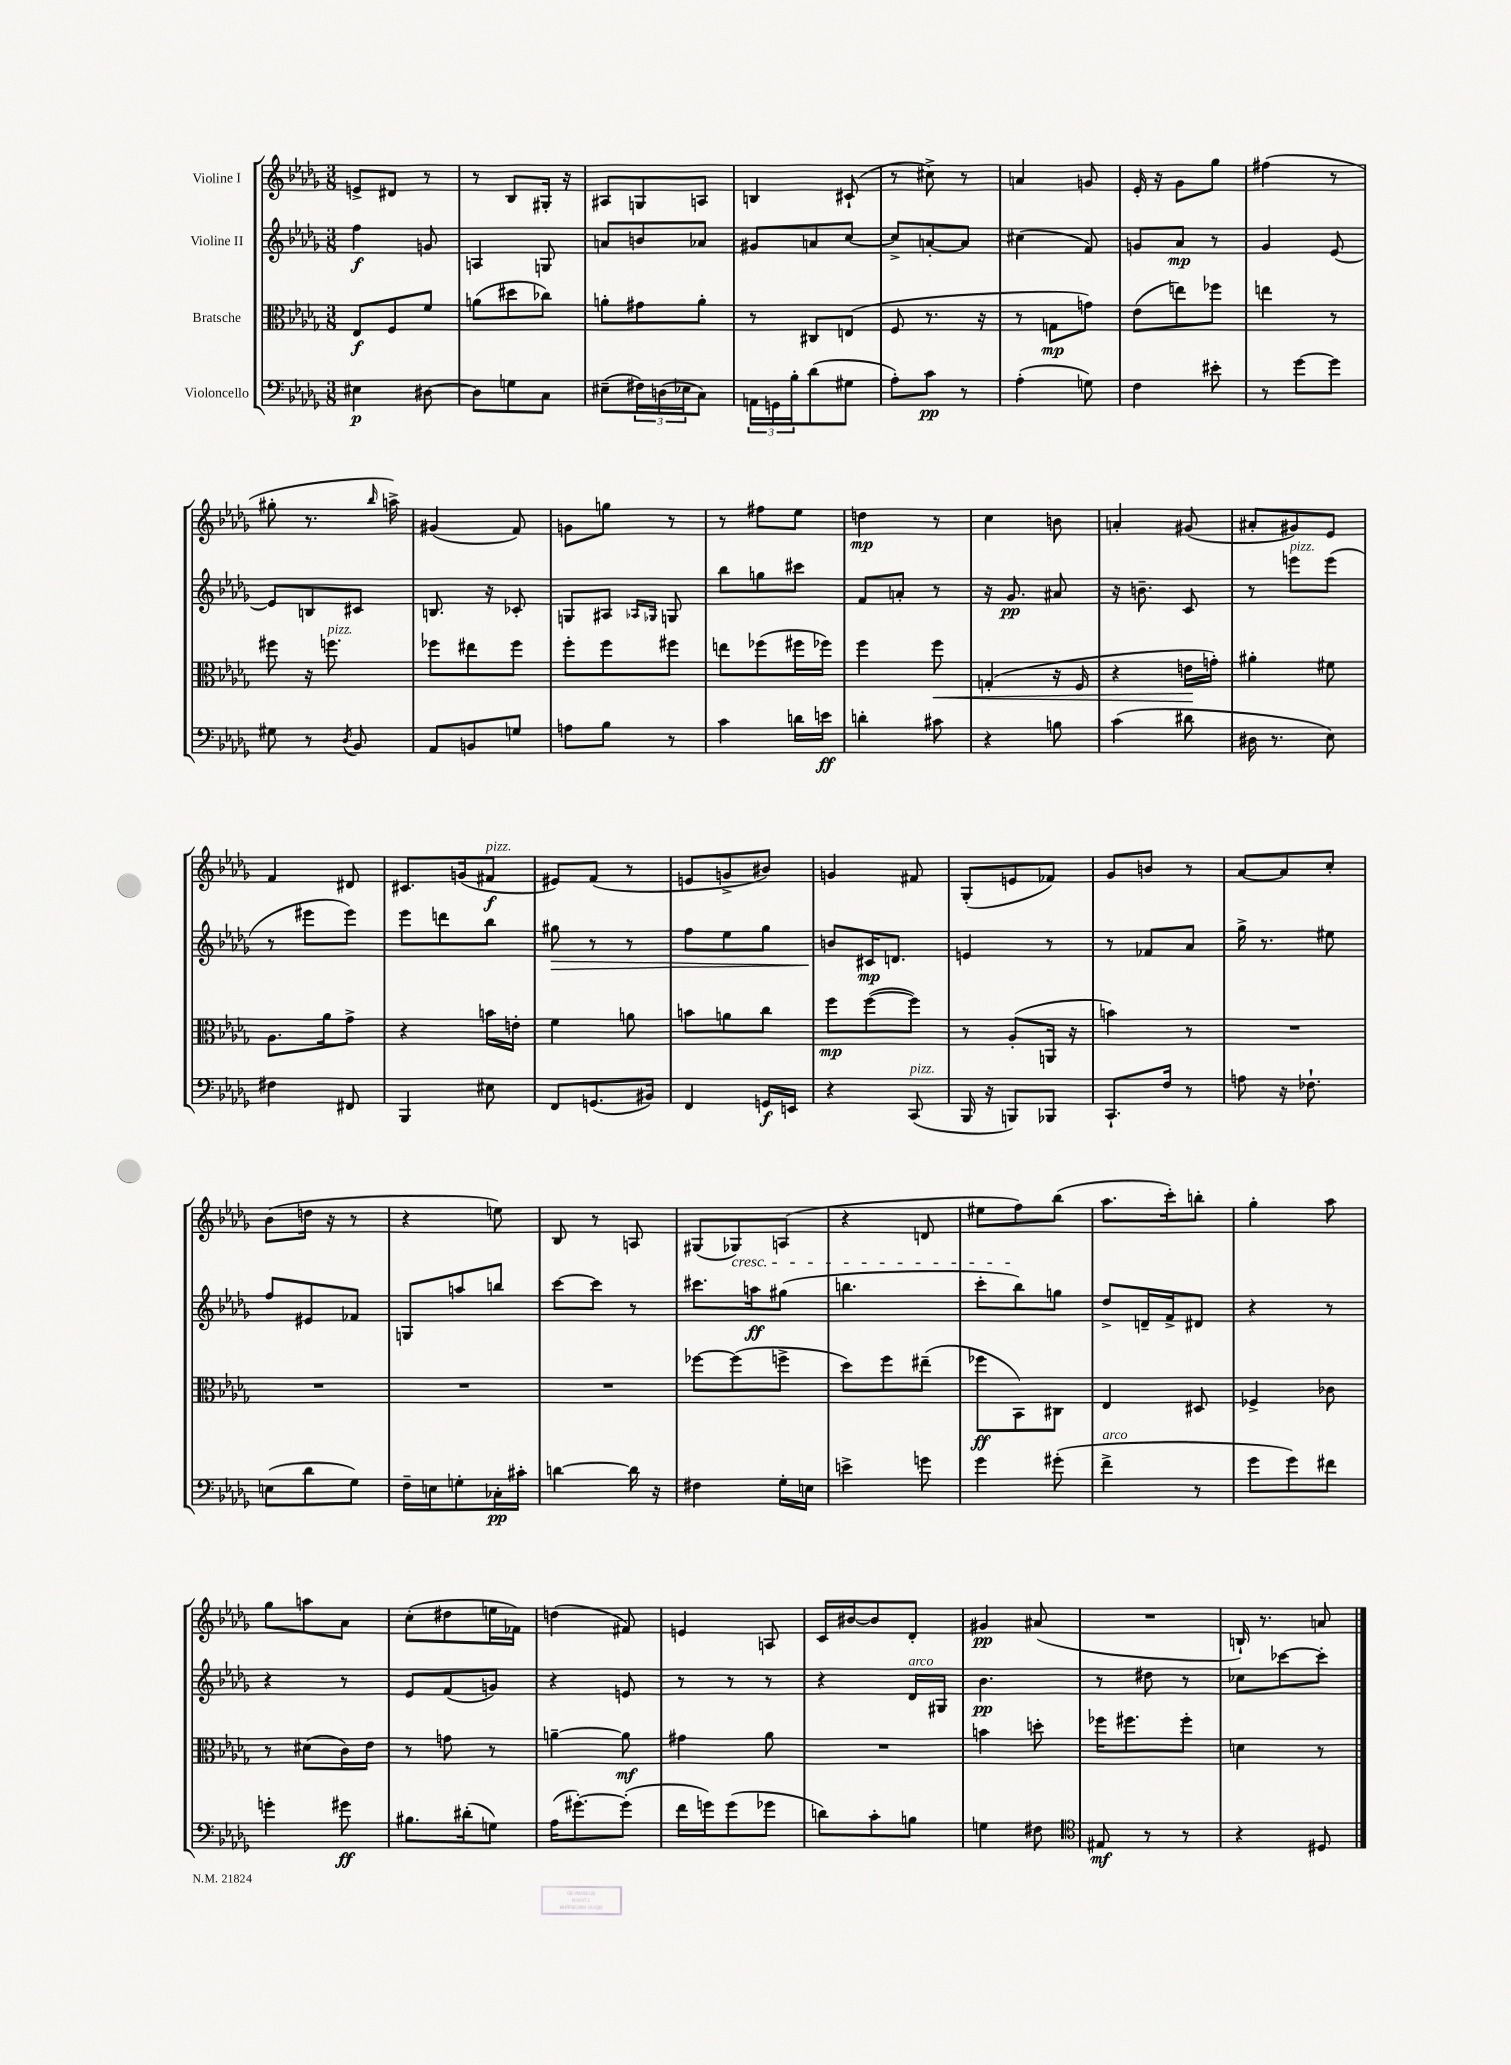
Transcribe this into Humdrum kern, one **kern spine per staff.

**kern	**kern	**kern	**kern
*staff4	*staff3	*staff2	*staff1
*clefF4	*clefC3	*clefG2	*clefG2
*k[b-e-a-d-g-]	*k[b-e-a-d-g-]	*k[b-e-a-d-g-]	*k[b-e-a-d-g-]
*M3/8	*M3/8	*M3/8	*M3/8
4E#	8E-	4ff	8e^
.	8F	.	8d#
[8D#	8f	8g	8r
=	=	=	=
8D#]	(8a	4A	8r
8G	8dd#	.	8B-
8C	8cc-)	8G	16G#'
.	.	.	16r
=	=	=	=
(8E#~	8a'	8a	8A#
24F#)	8g#	8b	8G
(24D	.	.	.
24E-	.	.	.
8C)	8a'	8a-	8A
=	=	=	=
24AA	8r	8g#	4B
24GG	.	.	.
24B-'	.	.	.
(8d-	8C#	8a	.
8G#	(8E	[8cc	(8c#`
=	=	=	=
8A-')	8F	8cc^]	8r
8c	8.r	[8a'	8cc#^)
8r	.	8a]	8r
.	16r	.	.
=	=	=	=
(4A-'	8r	(4cc#	4a
.	8G	.	.
8G)	8g)	8f)	8g
=	=	=	=
4F	(8e-	8g	16e-'
.	.	.	16r
.	8ee)	8a-	8g-
8e#'	8ff-	8r	8gg-
=	=	=	=
8r	4ee	4g-	(4ff#
[8g-	.	.	.
8g-]	8r	[8e-	8r
=	=	=	=
8G#	8ff#	8e-]	8gg#'
8r	16r	8B	8.r
.	8.ff	.	.
8qD-	.	.	.
8BB-	.	8c#	.
.	.	.	16qqbb-
.	.	.	16aa^)
=	=	=	=
8AA-	8ff-	8.B	(4g#
8BB	8ee#	.	.
.	.	16r	.
8G	8ff-	8c-'	8f)
=	=	=	=
8A	8ff'	8G	8g
8B-	8ff	8A#	8gg
.	.	16qqA-	.
.	.	16qqG-	.
8r	8ff#	8G	8r
=	=	=	=
4c	8ee	8bb-	8r
.	(8ff-	8gg	8ff#
16d	16ff#	8ccc#	8ee-
16e	16ff-)	.	.
=	=	=	=
4d'	4ff	8f	4dd
.	.	8a'	.
8c#	8ff	8r	8r
=	=	=	=
4r	(4G'	16r	4cc
.	.	8.g-	.
8B	16r	8a#	8b
.	16F	.	.
=	=	=	=
(4c	4r	16r	4a'
.	.	8.b~	.
8d#	16e	8c	(8g#
.	16g')	.	.
=	=	=	=
16D#	4a#'	8r	8a#'
8.r	.	.	.
.	.	8eee	8g#)
8E-)	8f#	(8eee	8e-
=	=	=	=
4F#	8.A-	8r	4f
.	.	8eee#	.
.	16a-	.	.
8FF#	8g-^	8eee#)	8d#
=	=	=	=
4BBB-	4r	8eee-	8.c#
.	.	8ddd	.
.	.	.	(16g
8E#	16b	8bb-	8f#
.	16e'	.	.
=	=	=	=
8FF	4f	8gg#	8e#)
(8.GG	.	8r	(8f
.	8a	8r	8r
16BB#)	.	.	.
=	=	=	=
4FF	8b	8ff	8e
.	8a	8ee-	8g^
16GG	8cc	8gg-	8b#)
16EE	.	.	.
=	=	=	=
4r	8ff	8b	4g
.	([8ff	16c#	.
.	.	8.d	.
(8CC	8ff])	.	8f#
=	=	=	=
16BBB-	8r	4e	(8G-'
16r	.	.	.
8BBB)	(8A-'	.	8e
8BBB-	16AA	8r	8f-)
.	16r	.	.
=	=	=	=
8.CC`	4b)	8r	8g-
.	.	8f-	8b
16F	.	.	.
8r	8r	8a-	8r
=	=	=	=
8A	4.r	16gg-^	[8a-
.	.	8.r	.
16r	.	.	8a-]
8.F-`	.	.	.
.	.	8ee#	8cc'
=	=	=	=
(8E	4.r	8ff	(8b-
8d-	.	8e#	16dd
.	.	.	16r
8G-)	.	8f-	8r
=	=	=	=
16F~	4.r	8G	4r
16E	.	.	.
8G'	.	8aa	.
16C-'	.	8bb	8ee)
16c#'	.	.	.
=	=	=	=
[4d	4.r	[8ccc	8B-
.	.	8ccc]	8r
16d]	.	8r	8A
16r	.	.	.
=	=	=	=
4F#	[8ff-	8.ccc#	(8G#
.	(8ff-]	.	8G-)
.	.	16aa	.
16G-'	8ff^	(8gg#	(8A
16E	.	.	.
=	=	=	=
4e^	8dd-)	4.bb	4r
.	8ff	.	.
8g	(8ee#~	.	8d
=	=	=	=
4g-	8ff-	8ccc'	8ee#
.	8BB-)	8bb-)	8ff)
(8g#'	8C#	8gg	(8bb-
=	=	=	=
4f^	4E-	8dd-^	8.aa-
.	.	16d~	.
.	.	16f^	16ccc')
8r	8D#	8d#	8bb'
=	=	=	=
8g-	4F-^	4r	4gg-'
8g-)	.	.	.
8f#	8c-	8r	8aa-
=	=	=	=
4g'	8r	4r	8gg-
.	(8d#	.	8aa
8g#	16c)	8r	8a-
.	16e-	.	.
=	=	=	=
8.B#	8r	8e-	(8cc'
.	8g	(8f	8dd#
(16d#'	.	.	.
8G)	8r	8g)	16ee
.	.	.	16f-)
=	=	=	=
(16A-	[4a~	4r	(4dd
[8.g#')	.	.	.
(8g#']	8a]	8e	8f#)
=	=	=	=
16f	4g#	8r	4e
16g)	.	.	.
(8g	.	8r	.
8g-	8a-	8r	8A
=	=	=	=
8d)	4.r	4r	16c
.	.	.	[16b#
8c'	.	.	8b#]
8B	.	16d-	8d-'
.	.	16G#	.
=	=	=	=
4G	4b	4.b-	4g#
8F#	8dd'	.	(8a#
=	=	=	=
*clefC4	*	*	*
8E#	16ff-	8r	4.r
.	8.ff#	.	.
8r	.	8dd#	.
8r	8ff#'	8r	.
=	=	=	=
4r	4d	8cc-	16B`)
.	.	.	8.r
.	.	[8ccc-	.
8D#	8r	8ccc-']	8a
==	==	==	==
*-	*-	*-	*-
